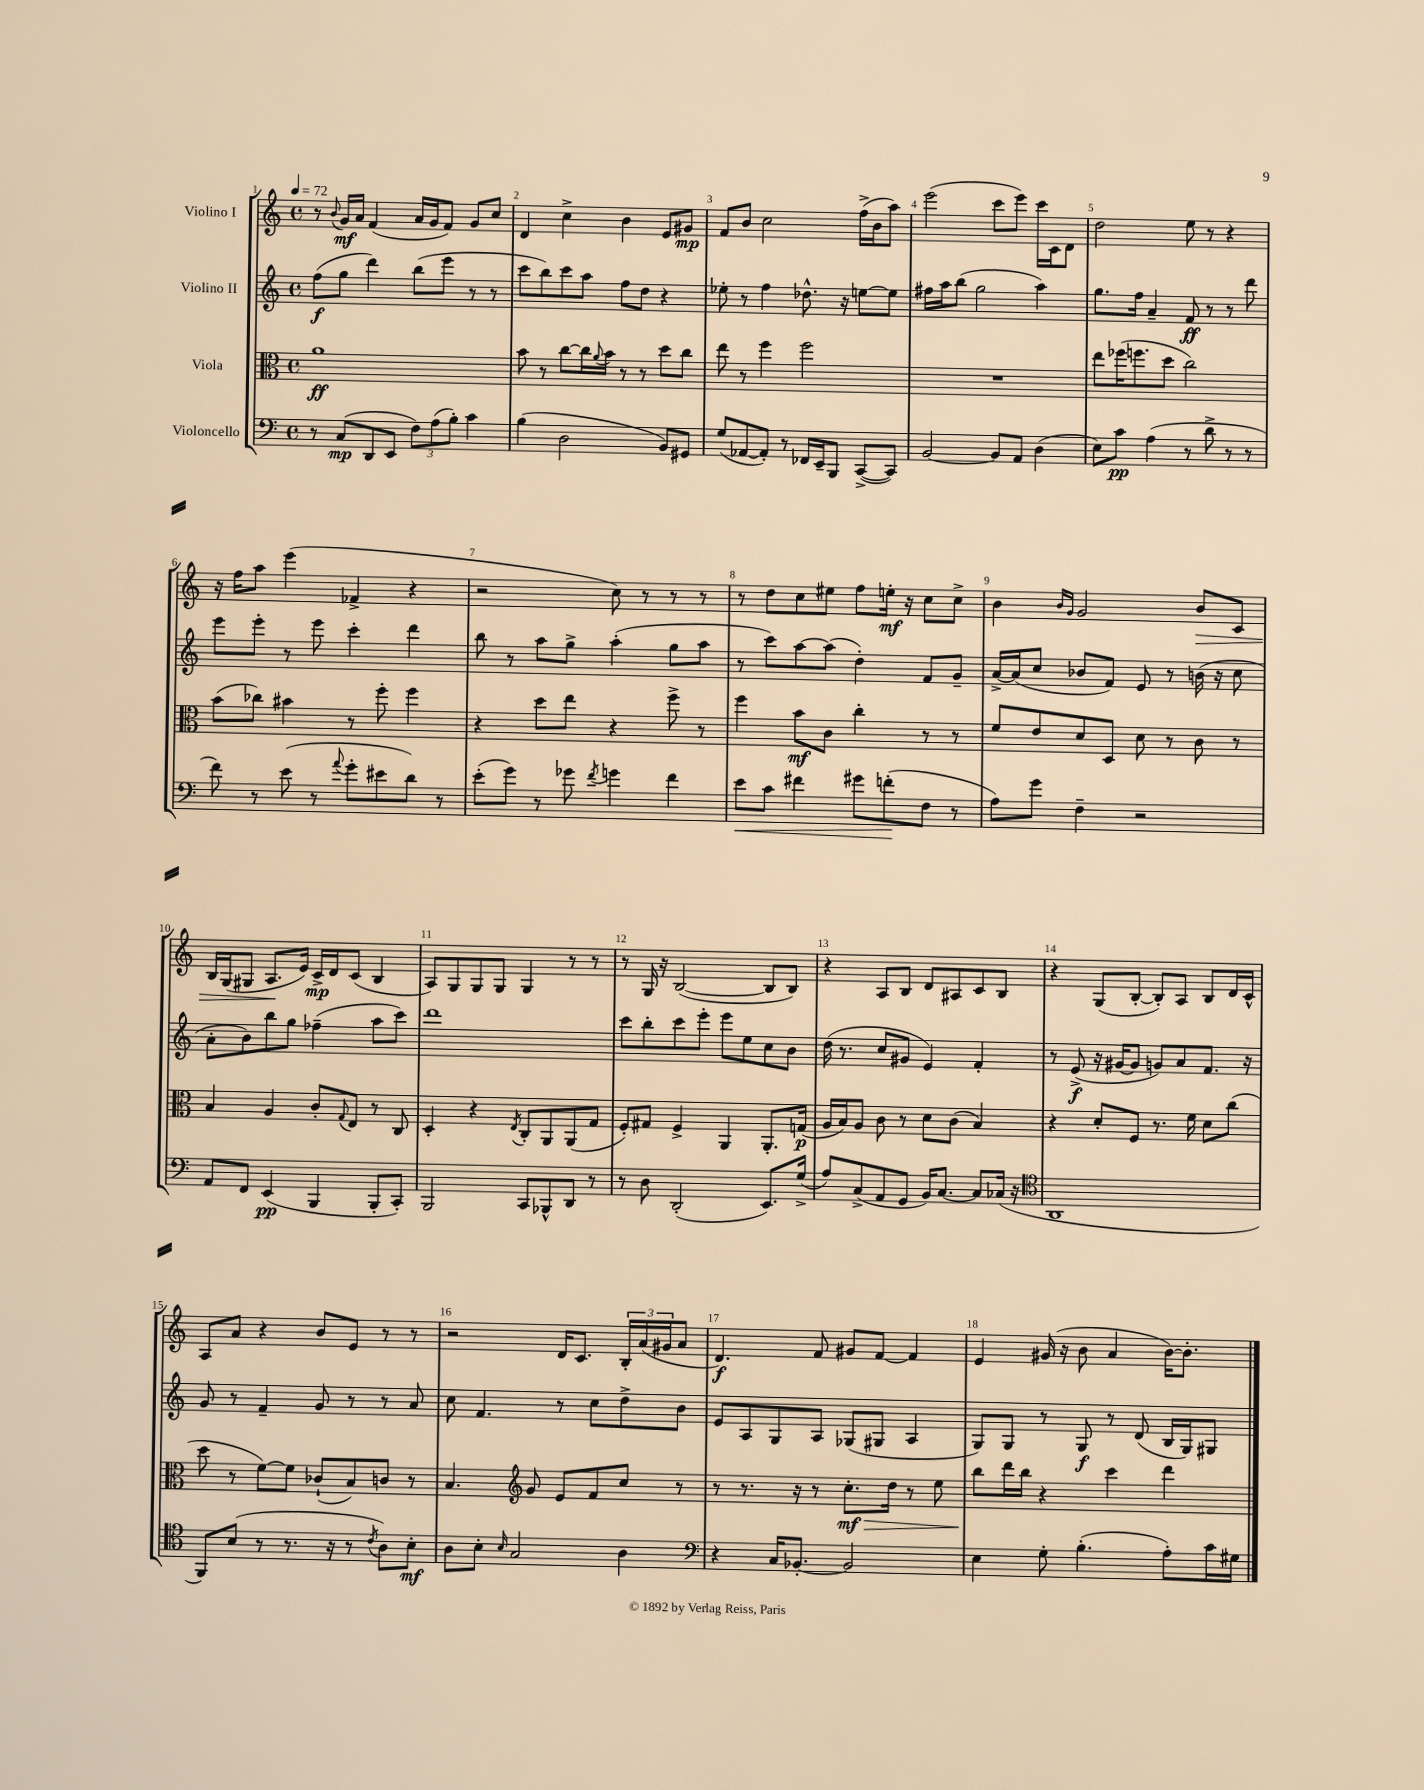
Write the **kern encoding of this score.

**kern	**dynam	**kern	**dynam	**kern	**dynam	**kern	**dynam
*part4	*part4	*part3	*part3	*part2	*part2	*part1	*part1
*staff4	*staff4	*staff3	*staff3	*staff2	*staff2	*staff1	*staff1
*I"Violoncello	*	*I"Viola	*	*I"Violino II	*	*I"Violino I	*
*clefF4	*	*clefC3	*	*clefG2	*	*clefG2	*
*k[]	*	*k[]	*	*k[]	*	*k[]	*
*M4/4	*	*M4/4	*	*M4/4	*	*M4/4	*
*met(c)	*	*met(c)	*	*met(c)	*	*met(c)	*
*MM72	*	*MM72	*	*MM72	*	*MM72	*
=1	=1	=1	=1	=1	=1	=1	=1
8r	.	1a	ff	(8ff\L	f	8r	.
.	.	.	.	.	.	8qqb/	.
(8C/L	mp	.	.	8gg\J	.	16g/LL	mf
.	.	.	.	.	.	16a/JJ	.
8DD/	.	.	.	4ddd\)	.	(4f/	.
8EE/J	.	.	.	.	.	.	.
12F\L)	.	.	.	(8bb\L	.	16a/LL	.
.	.	.	.	.	.	16g/J	.
(12A\	.	.	.	.	.	.	.
.	.	.	.	8eee\J	.	8f/J)	.
12B'\J)	.	.	.	.	.	.	.
4c\	.	.	.	8r	.	8g/L	.
.	.	.	.	8r	.	8cc/J	.
=2	=2	=2	=2	=2	=2	=2	=2
(4B\	.	8b\	.	8ccc\L	.	4d/	.
.	.	8r	.	8bb\)	.	.	.
2D\	.	[8cc\L	.	8ccc\	.	4cc^\	.
.	.	16cc\L]	.	8aa\J	.	.	.
.	.	8qqa/	.	.	.	.	.
.	.	16b\JJ	.	.	.	.	.
.	.	8r	.	8ff\L	.	4b\	.
.	.	8r	.	8dd\J	.	.	.
8BB/L)	.	8dd\L	.	4r	.	8e/L	.
8GG#X/J	.	8cc\J	.	.	.	8g#X/J	mp
=3	=3	=3	=3	=3	=3	=3	=3
(8G/L	.	8ee\	.	8ee-X'\	.	8f/L	.
[8AA-X/	.	8r	.	8r	.	8b/J	.
8AA-'/J])	.	4ff\	.	4ff\	.	2cc\	.
8r	.	.	.	.	.	.	.
16FF-X/LL	.	2ff\	.	8.dd-X^^\	.	.	.
16EE~/J	.	.	.	.	.	.	.
8BBB/J	.	.	.	.	.	.	.
.	.	.	.	16r	.	.	.
([8CC^/L	.	.	.	[8een\L	.	(16ff^\LL	.
.	.	.	.	.	.	16b\J	.
8CC/J])	.	.	.	8ee\J]	.	8aa\J)	.
=4	=4	=4	=4	=4	=4	=4	=4
[2BB/	.	1r	.	16ff#X\LL	.	(2eee\	.
.	.	.	.	16aa\J	.	.	.
.	.	.	.	(8bb\J	.	.	.
.	.	.	.	2gg\	.	.	.
8BB/L]	.	.	.	.	.	8ccc\L	.
8AA/J	.	.	.	.	.	8eee\J)	.
(4D\	.	.	.	4aa\)	.	16ccc\LL	.
.	.	.	.	.	.	16c\J	.
.	.	.	.	.	.	8d\J	.
=5	=5	=5	=5	=5	=5	=5	=5
8E\L)	.	8ee\L	.	8.gg\L	.	2dd\	.
8c\J	pp	(16ff-X\K	.	.	.	.	.
.	.	8.ffn\	.	16ff\Jk	.	.	.
(4A\	.	.	.	4a~/	.	.	.
.	.	8dd\J	.	.	.	.	.
8r	.	2cc\)	.	8f/	ff	8ee\	.
8d^\	.	.	.	8r	.	8r	.
8r	.	.	.	8r	.	4r	.
8r	.	.	.	8ddd\	.	.	.
!!LO:LB:g=z
=6	=6	=6	=6	=6	=6	=6	=6
8f\)	.	(8b\L	.	8eee\L	.	16r	.
.	.	.	.	.	.	16ff\KL	.
8r	.	8cc-X\J)	.	8eee'\J	.	8aa\J	.
(8e\	.	4b#X\	.	8r	.	(4eee\	.
8r	.	.	.	8eee\	.	.	.
8qqa/	.	.	.	.	.	.	.
8g'\L	.	8r	.	4ccc'\	.	4f-X^/	.
8e#X\	.	8ff'\	.	.	.	.	.
8d\J)	.	4ff\	.	4ddd\	.	4r	.
8r	.	.	.	.	.	.	.
=7	=7	=7	=7	=7	=7	=7	=7
(8e'\L	.	4r	.	8bb\	.	2r	.
8g\J)	.	.	.	8r	.	.	.
8r	.	8dd\L	.	8aa\L	.	.	.
8g-X\	.	8ee\J	.	8gg^\J	.	.	.
8qf/	.	.	.	.	.	.	.
4gn\	.	4r	.	(4aa'\	.	8cc\)	.
.	.	.	.	.	.	8r	.
4f\	.	8ff^\	.	8gg\L	.	8r	.
.	.	8r	.	8aa\J	.	8r	.
=8	=8	=8	=8	=8	=8	=8	=8
!	!LO:HP:b	!	!	!	!	!	!
8e\L	<	4ff\	.	8r	.	8r	.
8c\J	.	.	.	8ccc\L)	.	8dd\L	.
4f#X\	.	8b\L	mf	[8aa\	.	8cc\	.
.	.	8c\J	.	(8aa\J]	.	8ee#X\J	.
8g#X\L	.	4cc'\	.	4dd'\)	.	8ff\L	.
(8fn'\	.	.	.	.	.	16een'\Jk	mf
.	.	.	.	.	.	16r	.
8F\J	[	8r	.	8f/L	.	8cc\L	.
8r	.	8r	.	8g~/J	.	8cc^\J	.
=9	=9	=9	=9	=9	=9	=9	=9
8A\L)	.	8f/L	.	[16a^/LL	.	4b\	.
.	.	.	.	(16a/J]	.	.	.
8g\J	.	8e/	.	8cc/J	.	.	.
.	.	.	.	.	.	16qqb/LL	.
.	.	.	.	.	.	16qqg/JJ	.
4F~\	.	8d/	.	8b-X/L	.	2g/	.
.	.	8D/J	.	8f/J)	.	.	.
2r	.	8d\	.	8e/	.	.	.
.	.	8r	.	8r	.	.	.
!	!	!	!	!	!	!	!LO:HP:b
.	.	8c\	.	(16bn\	.	8b/L	>
.	.	.	.	16r	.	.	.
.	.	8r	.	8cc\	.	8c/J	.
!!LO:LB:g=z
=10	=10	=10	=10	=10	=10	=10	=10
8AA/L	.	4B/	.	8a'\L	.	16B/LL	.
.	.	.	.	.	.	(16G/J	.
8FF/J	.	.	.	8b\)	.	8G#X/J	.
(4EE/	pp	4A/	.	8bb\	.	8.A/L	.
.	.	.	.	8gg\J	.	.	.
.	.	.	.	.	.	16e/Jk)	]
4BBB/	.	8c'/L	.	(4ff-X~\	.	16c^/LL	mp
.	.	.	.	.	.	16d/J	.
.	.	8qqG/	.	.	.	.	.
.	.	8E/J	.	.	.	(8c/J	.
8BBB'/L	.	8r	.	8aa\L	.	4B/	.
8CC'/J)	.	8C/	.	8ccc\J)	.	.	.
=11	=11	=11	=11	=11	=11	=11	=11
2BBB/	.	4D'/	.	1ddd	.	8A/L)	.
.	.	.	.	.	.	8G/	.
.	.	4r	.	.	.	8G/	.
.	.	.	.	.	.	8G/J	.
.	.	8qE/	.	.	.	.	.
8CC/L	.	8C'/L	.	.	.	4G/	.
8BBB-X^^/	.	8AA/	.	.	.	.	.
8DD/J	.	(8AA/	.	.	.	8r	.
8r	.	8G/J	.	.	.	8r	.
=12	=12	=12	=12	=12	=12	=12	=12
8r	.	8F'/L)	.	8ccc\L	.	8r	.
8D\	.	8G#X/J	.	8bb'\	.	16G/	.
.	.	.	.	.	.	16r	.
(2DD'/	.	4F^/	.	8ccc\	.	([2B/	.
.	.	.	.	8eee'\J	.	.	.
.	.	4AA/	.	8eee\L	.	.	.
.	.	.	.	8ee\	.	.	.
8.EE/L)	.	8.AA'/L	.	8cc\	.	8B/L]	.
.	.	.	.	8b\J	.	8B/J)	.
(16G^/Jk	.	(16Gn/Jk	p	.	.	.	.
=13	=13	=13	=13	=13	=13	=13	=13
8A/L)	.	16A/LL	.	(16dd\	.	4r	.
.	.	16B/J)	.	8.r	.	.	.
(8C^/	.	8A/J	.	.	.	.	.
8AA/	.	8c\	.	8cc/L	.	8A/L	.
8GG/J	.	8r	.	8g#X/J	.	8B/J	.
16BB/KL)	.	8d\L	.	4e/)	.	8d/L	.
[8.C/J	.	.	.	.	.	.	.
.	.	(8c\J	.	.	.	8A#X/	.
8C/L]	.	4B/)	.	4f'/	.	8c/	.
(16C-X/Jk	.	.	.	.	.	8B/J	.
16r	.	.	.	.	.	.	.
=14	=14	=14	=14	=14	=14	=14	=14
*clefC4	*	*	*	*	*	*	*
1AA	.	4r	.	8r	.	4r	.
.	.	.	.	(8e^/	f	.	.
.	.	8d'/L	.	16r	.	(8G/L	.
.	.	.	.	[16g#X/KL	.	.	.
.	.	8F/J	.	8g#/J]	.	[8B'/J	.
.	.	8.r	.	8gn/L)	.	8B'/L])	.
.	.	.	.	8a/	.	8A/J	.
.	.	16f\	.	.	.	.	.
.	.	8d\L	.	8.f/J	.	8B/L	.
.	.	(8cc\J	.	.	.	16d/L	.
.	.	.	.	16r	.	16c^^/JJ	.
!!LO:LB:g=z
=15	=15	=15	=15	=15	=15	=15	=15
8FF/L)	.	8dd\	.	8g/	.	8A/L	.
(8B/J	.	8r	.	8r	.	8a/J	.
8r	.	[8f\L)	.	4f~/	.	4r	.
8.r	.	8f\J]	.	.	.	.	.
.	.	(8c-X`/L	.	8g/	.	8b/L	.
16r	.	.	.	.	.	.	.
8r	.	8B/)	.	8r	.	8e/J	.
8qc/	.	.	.	.	.	.	.
8A\L)	.	8cn/J	.	8r	.	8r	.
8B'\J	mf	8r	.	8a/	.	8r	.
=16	=16	=16	=16	=16	=16	=16	=16
8A\L	.	4.B/	.	8cc\	.	2r	.
8B'\J	.	.	.	4.f/	.	.	.
16qqB/	.	.	.	.	.	.	.
2G/	.	.	.	.	.	.	.
*	*	*clefG2	*	*	*	*	*
.	.	8g/	.	.	.	.	.
.	.	8e/L	.	8r	.	16d/KL	.
.	.	.	.	.	.	8.c/J	.
.	.	8f/	.	8cc\L	.	.	.
4A\	.	8cc/J	.	8dd^\	.	24B'/LL	.
.	.	.	.	.	.	(24a/	.
.	.	.	.	.	.	24g#X/J	.
.	.	8r	.	8b\J	.	8a/J	.
=17	=17	=17	=17	=17	=17	=17	=17
*clefF4	*	*	*	*	*	*	*
4r	.	8r	.	8e/L	.	4.d/)	f
.	.	8.r	.	8A/	.	.	.
16C/KL	.	.	.	8G/	.	.	.
[8.BB-X'/J	.	16r	.	.	.	.	.
.	.	8r	.	8A/J	.	8f/	.
!	!	!	!LO:HP:b	!	!	!	!
2BB-/]	.	8.cc'\L	> mf	(8G-X/L	.	8g#X/L	.
.	.	.	.	8G#X/J	.	[8f/J	.
.	.	16dd\Jk	.	.	.	.	.
.	.	8r	.	4A/	.	4f/]	.
.	.	8ee\	.	.	.	.	.
=18	=18	=18	=18	=18	=18	=18	=18
4E\	.	8bb\L	.	8G/L)	.	4e/	.
.	.	16ddd\L	]	8G/J	.	.	.
.	.	16bb\JJ	.	.	.	.	.
8G'\	.	4r	.	8r	.	(16g#X/	.
.	.	.	.	.	.	16r	.
(4.B'\	.	.	.	8G/	f	8b\	.
.	.	4ccc\	.	8r	.	4a/	.
.	.	.	.	(8d/	.	.	.
8A'\L)	.	4ddd\	.	16B/LL	.	[16b\KL)	.
.	.	.	.	16G/J)	.	8.b'\J]	.
16c\L	.	.	.	8G#X/J	.	.	.
16G#X\JJ	.	.	.	.	.	.	.
==	==	==	==	==	==	==	==
*-	*-	*-	*-	*-	*-	*-	*-
